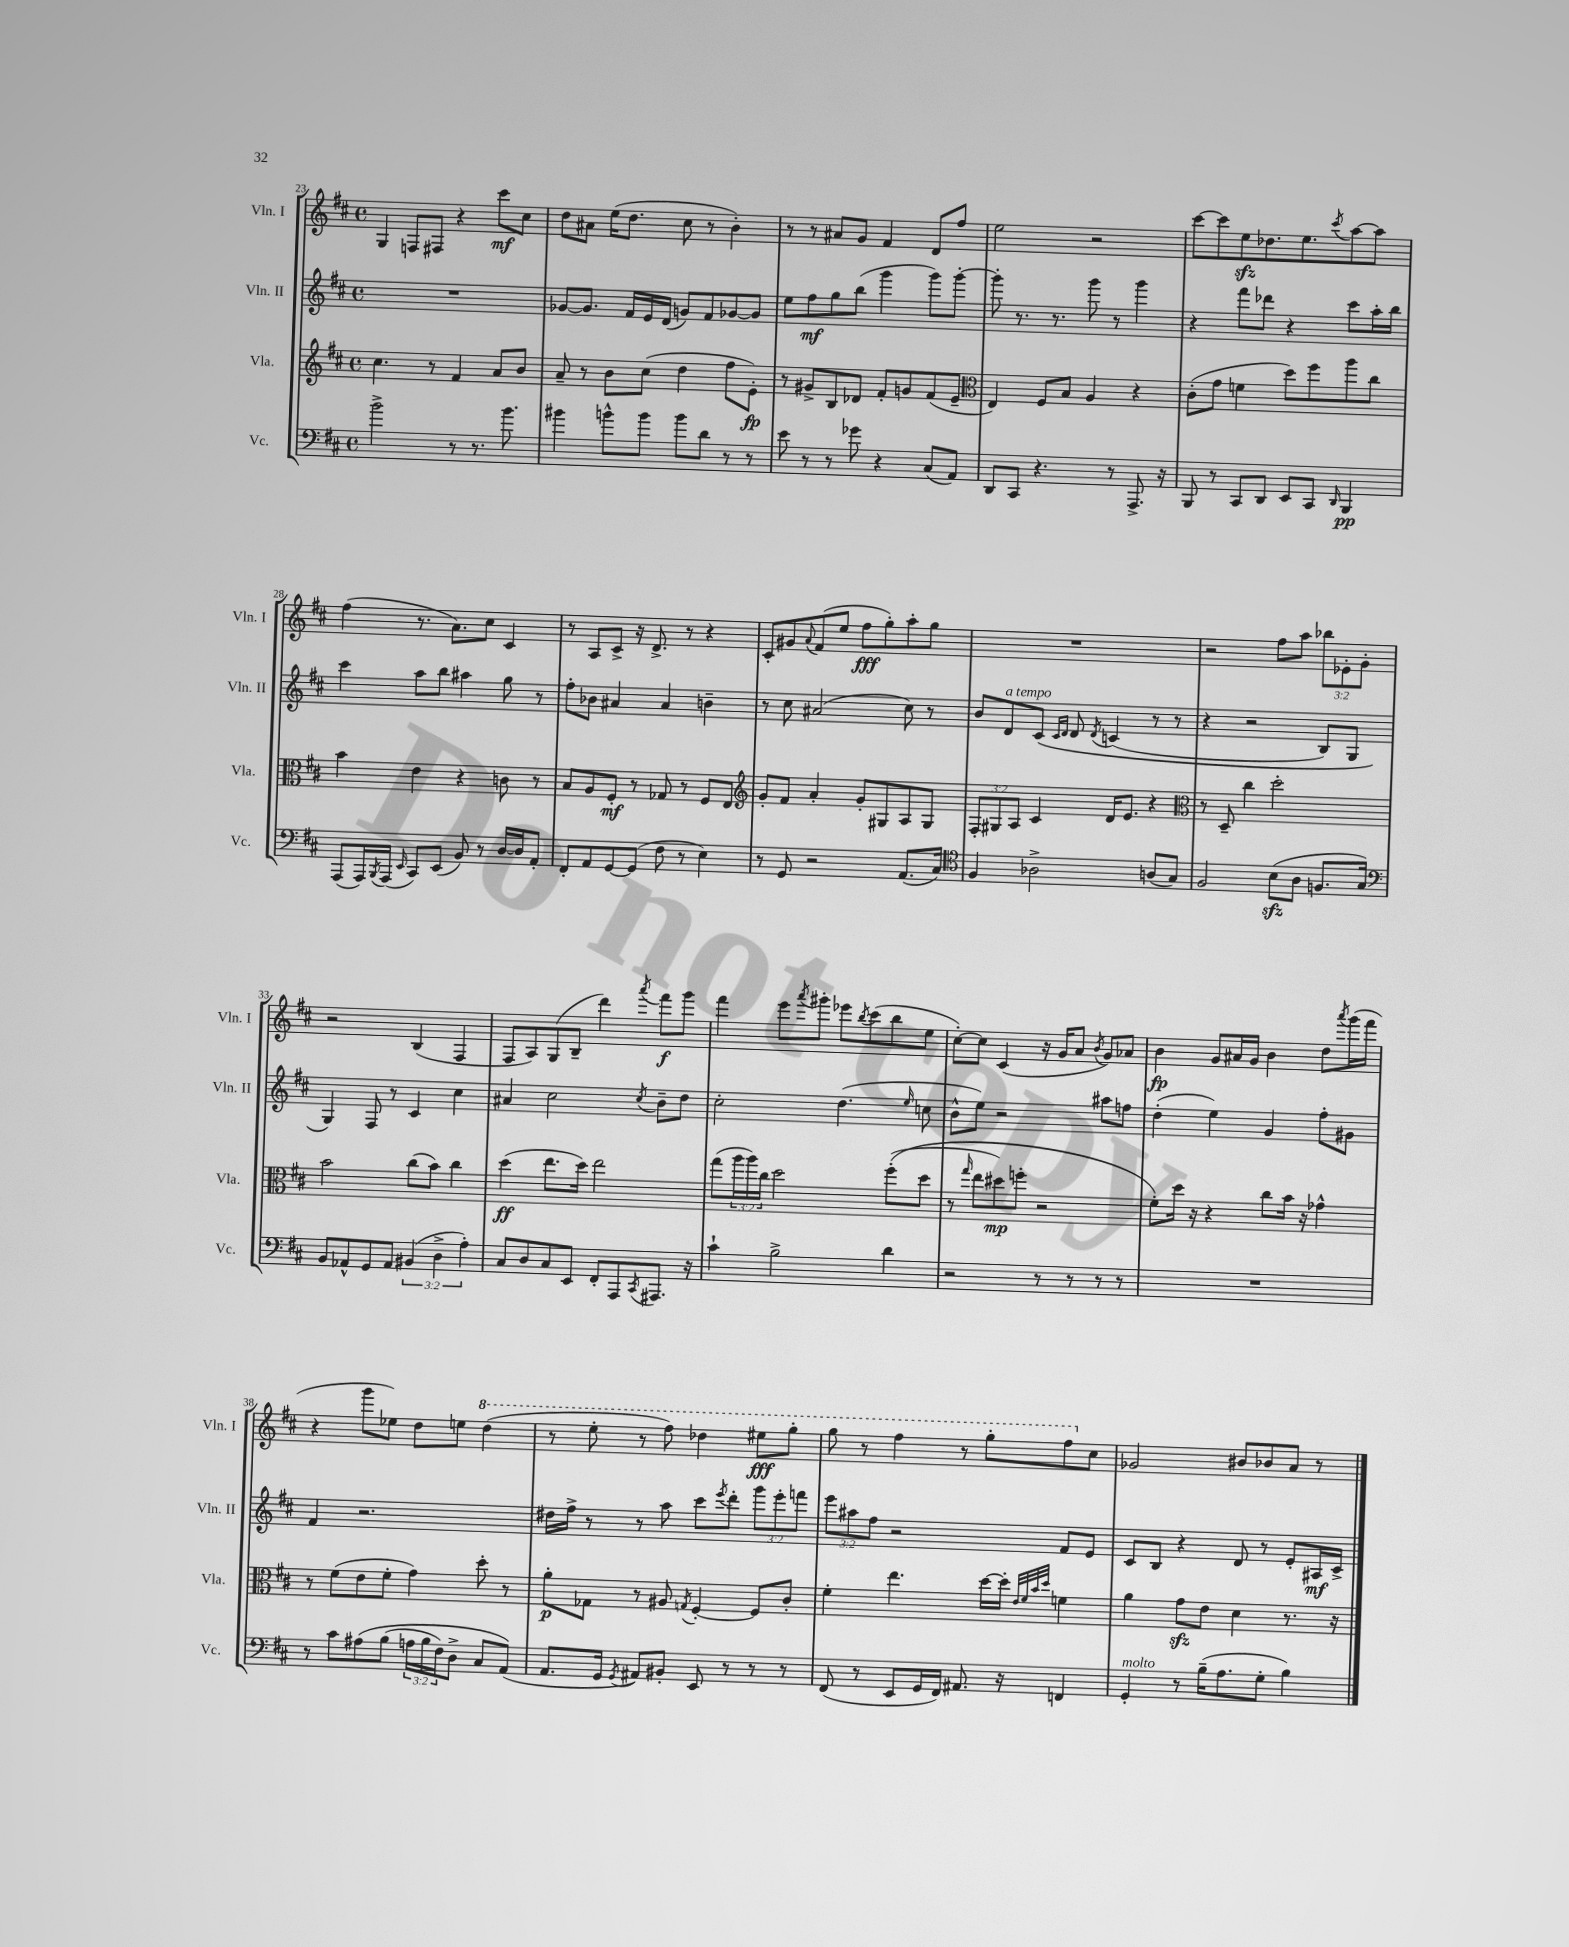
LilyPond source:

<<
\new StaffGroup <<
\new Staff = "s0" \with { instrumentName = "Vln. I" shortInstrumentName = "Vln. I" } {
    \clef treble \key d \major \defaultTimeSignature \time 4/4 \override Staff.TupletNumber.text = #tuplet-number::calc-fraction-text
    g4 f8 fis8 r4 cis'''8\mf cis''8 |
    d''8 ais'8 e''16( d''8. cis''8 r8 b'4-.) |
    r8 r8 ais'8 g'8 fis'4 d'8 fis''8 |
    e''2 r2 |
    cis'''8~ cis'''8 e''8\sfz des''8. e''8. \acciaccatura { cis'''8 } a''8~ a''8 |
    fis''4( r8. a'8.) cis''8 cis'4 |
    r8 a8 cis'8-> r16 d'8.-> r8 r4 |
    cis'8-. gis'8 \appoggiatura { a'8 } fis'8( e''8 fis''8\fff g''8-.) a''8-. g''8 |
    R1 |
    r2 fis''8 a''8 \tuplet 3/2 { bes''8 ees'8-. g'8-. } |
    r2 b4( fis4 |
    fis8 a8) g8( b8-- d'''4) \acciaccatura { a'''8 } fis'''8\f g'''8 |
    fis'''4 e'''8 \acciaccatura { a'''8 } gis'''8-. ees'''8 \acciaccatura { b''8 } cis'''8( b''8 e''8 |
    cis''8~-.) cis''8 cis'4( r16 g'16 a'8 \acciaccatura { b'8 } g'8) aes'8 |
    b'4\fp g'8 ais'16 g'16 b'4 d''8 \acciaccatura { a'''8 } g'''16( fis'''16 |
    r4 g'''8 ees''8) d''8 e''8 \ottava #1 d'''4( |
    r8 e'''8-. r8 fis'''8) des'''4 eis'''8\fff g'''8-. |
    g'''8 r8 fis'''4 r8 g'''8-. fis'''8 \ottava #0 cis''8 |
    ges'2 bis'8 bes'8 a'8 r8 \bar "|." |
}
\new Staff = "s1" \with { instrumentName = "Vln. II" shortInstrumentName = "Vln. II" } {
    \clef treble \key d \major \defaultTimeSignature \time 4/4 \override Staff.TupletNumber.text = #tuplet-number::calc-fraction-text
    R1 |
    ges'8~ ges'8. fis'16 e'16 d'16( g'8) fis'8 ges'8~ ges'8 |
    e''8 fis''8\mf g''8 b''8( g'''4 g'''8) g'''8~-. |
    g'''8-. r8. r8. g'''8 r8 g'''4 |
    r4 fis'''8 des'''8 r4 cis'''8 a''16-. b''16 |
    cis'''4 a''8 b''8 ais''4 g''8 r8 |
    fis''8-. bes'8 ais'4 ais'4 b'4-- |
    r8 cis''8 ais'2( cis''8) r8 |
    b'8 d'8^\markup { \italic "a tempo" } cis'8\( \grace { cis'16 d'16 } d'8 \acciaccatura { d'8 } c'4( r8 r8 |
    r4 r2 b8) g8 |
    g4\) fis8 r8 cis'4 cis''4 |
    ais'4 cis''2 \acciaccatura { cis''8 } b'8-- d''8 |
    cis''2-. d''4.( \grace { e''16 } c''8 |
    b'8-^ e''8) r2 ais''8 f''8 |
    d''4-.( e''4) g'4 fis''8-. gis'8 |
    fis'4 r2. |
    dis''16 fis''16-> r8 r8 a''8 cis'''8 \acciaccatura { e'''8 } d'''8-. \tuplet 3/2 { g'''8 e'''8-. f'''8 } |
    \tuplet 3/2 { e'''8 ais''8 fis''8 } r2 fis'8 e'8 |
    cis'8 b8 r4 d'8 r8 e'8-. ais16\mf cis'16-> \bar "|." |
}
\new Staff = "s2" \with { instrumentName = "Vla." shortInstrumentName = "Vla." } {
    \clef treble \key d \major \defaultTimeSignature \time 4/4 \override Staff.TupletNumber.text = #tuplet-number::calc-fraction-text
    cis''4. r8 fis'4 a'8 b'8 |
    a'8-- r8 b'8 cis''8( d''4 fis''8 e'8-.\fp) |
    r8 gis'8-> b8 des'8 fis'8-. g'8 fis'8( e'8-- |
    \clef alto e4) fis8 b8 a4 r4 |
    cis'8-.( g'8 f'4 d''8) fis''8 a''8 cis''8 |
    b'4 e'4 r4 c'8 r8 |
    b8 a8 fis8-.\mf r8 ges8 r8 fis8 e8 |
    \clef treble g'8-. fis'8 a'4-. g'8-. gis8 a8 gis8 |
    \tuplet 3/2 { fis8-. gis8 a8 } cis'4 d'16 e'8. r4 |
    \clef alto r8 d8-- cis''4 d''2-. |
    b'2 cis''8( b'8) cis''4 |
    d''4\ff( e''8. d''16) e''2 |
    g''8( \tuplet 3/2 { a''16 a''16) cis''16 } d''2 fis''8-.(\( d''8 |
    r8 \grace { g''16 } e''8 dis''8\mp) f''8-. r2 |
    fis'8-.\) d''16 r16 r4 cis''8 b'16 r16 ges'4-^ |
    r8 fis'8( e'8 fis'8-. g'4) d''8-. r8 |
    a'8-.\p ges8 r8 ais8 \acciaccatura { g8 } fis4~-. fis8 cis'8-. |
    fis'4-. e''4. d''16~ d''16-. \grace { e'32 fis'32 b'32 d''32 } f'4 |
    a'4 g'8\sfz e'8 d'4 r8. r16 \bar "|." |
}
\new Staff = "s3" \with { instrumentName = "Vc." shortInstrumentName = "Vc." } {
    \clef bass \key d \major \defaultTimeSignature \time 4/4 \override Staff.TupletNumber.text = #tuplet-number::calc-fraction-text
    b'2-> r8 r8. b'8. |
    bis'4 b'8-^ b'8 b'8 d'8 r8 r8 |
    e'8 r8 r8 ges'8 r4 cis8( a,8) |
    d,8 cis,8 r4. r8 a,,8.-> r16 |
    b,,8 r8 cis,8 d,8 e,8 cis,8 \grace { d,16 } b,,4\pp |
    a,,8( a,,16) \acciaccatura { b,,8 } a,,16( \grace { e,16 } cis,8) e,8( b,8) r8 d16~ d16 a,8-. |
    fis,8-. a,8 g,8~ g,8( fis8 r8 e4) |
    r8 g,8 r2 a,8.( cis16) |
    \clef tenor fis4 aes2-> a8( g8) |
    fis2 b8\sfz( a8 f8. g16) |
    \clef bass b,8 aes,8-^ g,8 aes,8 \tuplet 3/2 { bis,4( d4-> a4-.) } |
    cis8 d8 cis8 e,8 fis,8-. a,,8 \acciaccatura { cis,8 } ais,,8. r16 |
    cis'4-! b2-> d'4 |
    r2 r8 r8 r8 r8 |
    R1 |
    r8 cis'8 ais8\( b8( \tuplet 3/2 { a16 b16 fis16) } d8-> cis8 a,8(\) |
    a,8. g,16 \acciaccatura { g,8 } ais,8) bis,8-. e,8 r8 r8 r8 |
    fis,8( r8 e,8 g,16 fis,16) ais,8. r16 f,4 |
    g,4-.^\markup { \italic "molto" } r8 b16--( a8. g8-. b4) \bar "|." |
}
>>
>>
\layout { \context { \Score currentBarNumber = #23 } }
